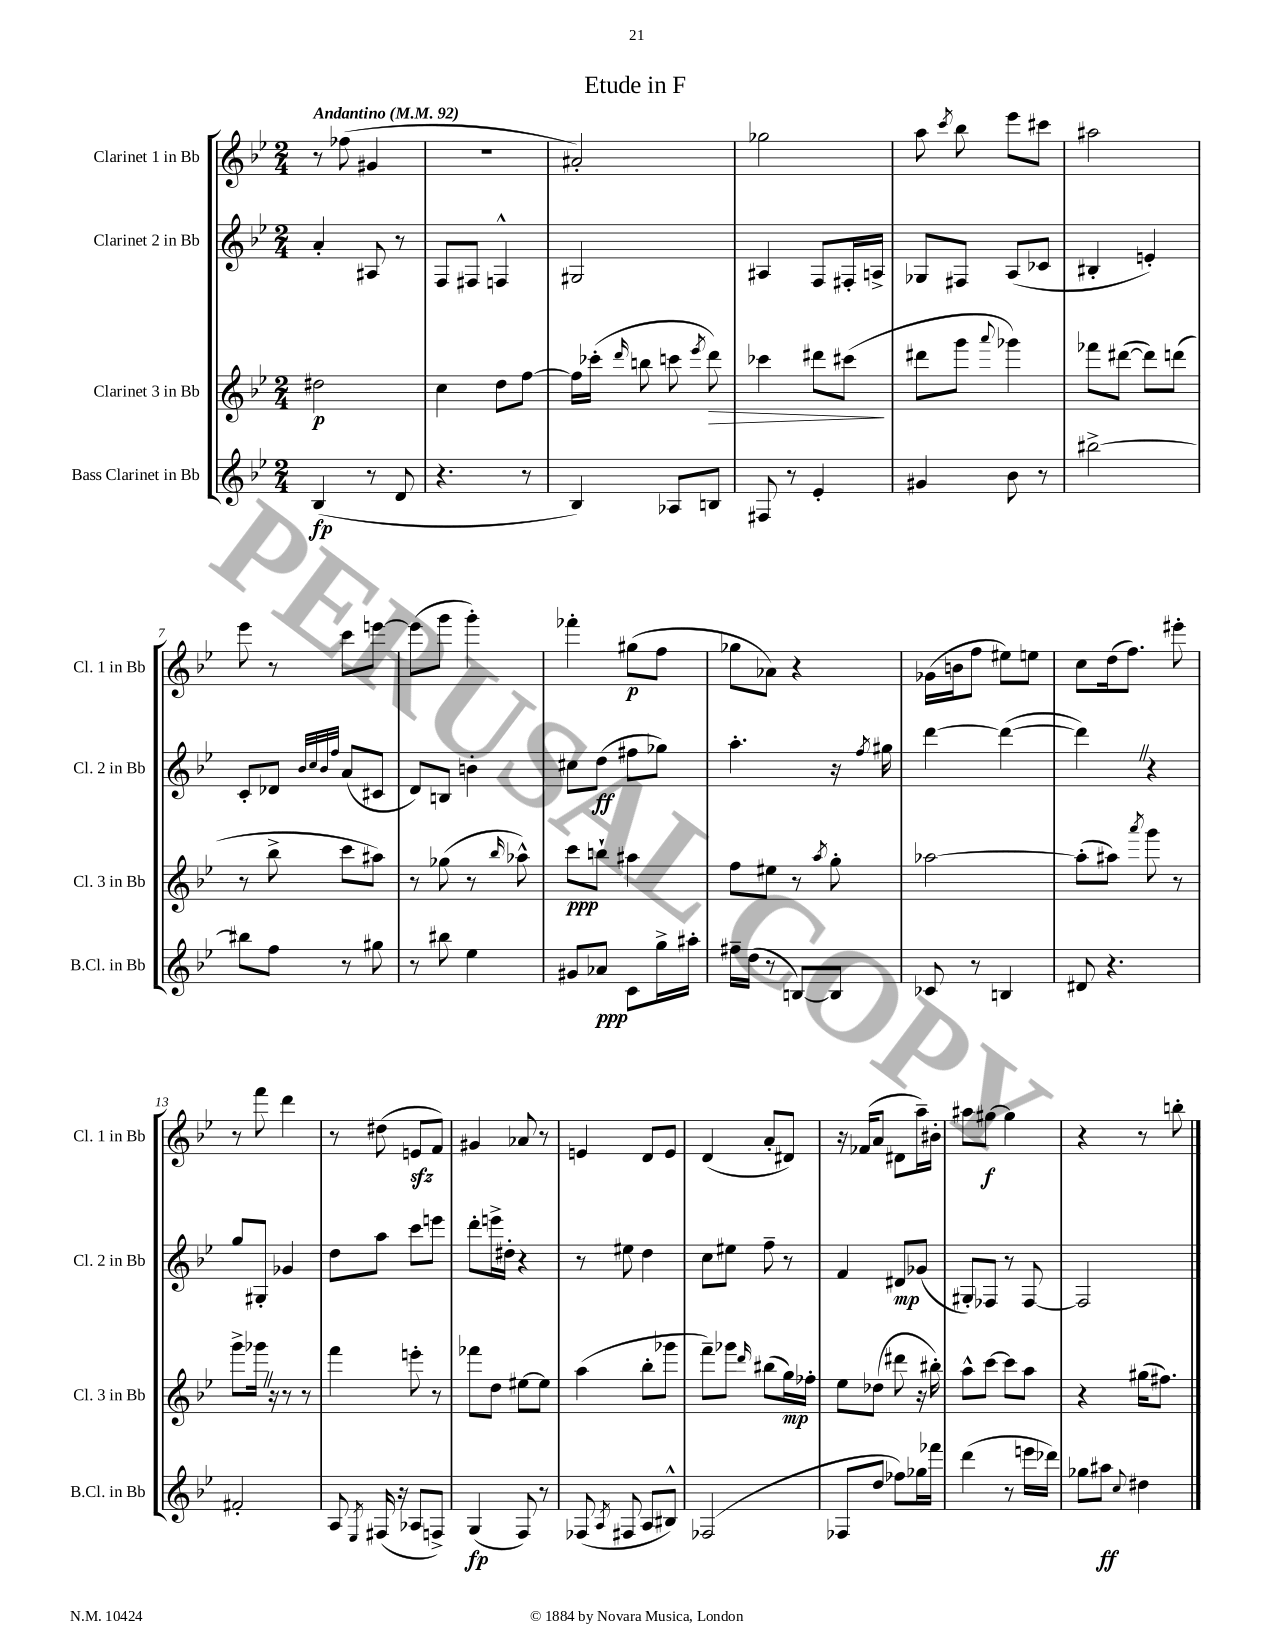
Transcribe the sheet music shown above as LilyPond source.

\header { title = "Etude in F" }
<<
\new StaffGroup <<
\new Staff = "s0" \with { instrumentName = "Clarinet 1 in Bb" shortInstrumentName = "Cl. 1 in Bb" } {
    \clef treble \key bes \major \numericTimeSignature \time 2/4 \tempo "Andantino" 4 = 92
    \autoBeamOff r8 fes''8( gis'4 |
    R2 |
    ais'2-.) |
    ges''2 |
    a''8 \acciaccatura { c'''8 } bes''8 ees'''8[ cis'''8] |
    ais''2 |
    ees'''8 r8 c'''8[ e'''8]~ |
    e'''8[( g'''8] g'''4-.) |
    fes'''4-. gis''8[\p( f''8] |
    ges''8[ aes'8]) r4 |
    ges'16[( b'16 f''8] eis''8[) e''8] |
    c''8[ d''16( f''8.]) eis'''8-. |
    r8 f'''8 d'''4 |
    r8 dis''8( e'8[\sfz f'8]) |
    gis'4 aes'8 r8 |
    e'4 d'8[ e'8] |
    d'4( a'8[-. dis'8]) |
    r16 fes'16[( a'8] dis'8[ a''16--) bis'16]-. |
    ais''8[ gis''8]~\f gis''4 |
    r4 r8 b''8-. \bar "|." |
}
\new Staff = "s1" \with { instrumentName = "Clarinet 2 in Bb" shortInstrumentName = "Cl. 2 in Bb" } {
    \clef treble \key bes \major \numericTimeSignature \time 2/4
    \autoBeamOff a'4-. ais8 r8 |
    f8[ fis8] f4-^ |
    gis2 |
    ais4 f8[ fis16-. a16]-> |
    ges8[ fis8] a8[( ces'8] |
    bis4-. e'4-.) |
    c'8[-. des'8] \grace { bes'32[ c''32 bes'32 f''32] } a'8[( cis'8] |
    d'8[) b8] b'4-. |
    cis''8[ d''8]\ff( fis''8[ ges''8]) |
    a''4.-. r16 \acciaccatura { f''8 } gis''16 |
    d'''4~ d'''4~( |
    d'''4) \once \override BreathingSign.text = \markup { \musicglyph "scripts.caesura.straight" } \breathe r4 |
    g''8[ gis8]-. ges'4 |
    d''8[ a''8] c'''8[ e'''8] |
    d'''8[-. e'''16-> dis''16]-. r4 |
    r8 eis''8 d''4 |
    c''8[ eis''8] f''8-- r8 |
    f'4 dis'8[\mp ges'8]( |
    gis8[-.) fes8] r8 fes8~ |
    fes2 \bar "|." |
}
\new Staff = "s2" \with { instrumentName = "Clarinet 3 in Bb" shortInstrumentName = "Cl. 3 in Bb" } {
    \clef treble \key bes \major \numericTimeSignature \time 2/4
    \autoBeamOff dis''2\p |
    c''4 d''8[ f''8]~ |
    f''16[ ces'''16]-.( \grace { d'''16 } b''8 c'''8 \acciaccatura { ees'''8 } d'''8\>) |
    ces'''4 dis'''8[ cis'''8]\!( |
    dis'''8[ g'''8] \appoggiatura { a'''8 } ges'''4) |
    fes'''8[ dis'''8]~( dis'''8[) d'''8]( |
    r8 bes''8-> c'''8[ ais''8]) |
    r8 ges''8( r8 \grace { bes''16 } aes''8-^) |
    c'''8[\ppp b''8]-! ais''4 |
    f''8[ eis''8] r8 \acciaccatura { a''8 } g''8-. |
    aes''2~ |
    aes''8[-.( ais''8]) \acciaccatura { a'''8 } g'''8 r8 |
    g'''8[-> ges'''16] \once \override BreathingSign.text = \markup { \musicglyph "scripts.caesura.straight" } \breathe r16 r8 r8 |
    f'''4 e'''8-. r8 |
    fes'''8[ d''8] eis''8[~ eis''8] |
    a''4( bes''8[-. ges'''8] |
    f'''8[--) ges'''8] \grace { d'''16 } bis''8[( g''16\mp) fes''16]-. |
    ees''8[ des''8]( dis'''8 r16 bis''16-.) |
    a''8[-^ c'''8]~ c'''8[ a''8] |
    r4 gis''16[( fis''8.]) \bar "|." |
}
\new Staff = "s3" \with { instrumentName = "Bass Clarinet in Bb" shortInstrumentName = "B.Cl. in Bb" } {
    \clef treble \key bes \major \numericTimeSignature \time 2/4
    \autoBeamOff bes4\fp( r8 d'8 |
    r4. r8 |
    bes4) aes8[ b8] |
    fis8 r8 ees'4-. |
    gis'4 bes'8 r8 |
    bis''2~-> |
    bis''8[ f''8] r8 gis''8 |
    r8 bis''8 ees''4 |
    gis'8[ aes'8]\ppp c'8[ g''16-> ais''16]-. |
    fis''16[-- d''16]( r8 b8[~) b8] |
    ces'8 r8 b4 |
    dis'8 r4. |
    fis'2-. |
    a8 \acciaccatura { ees8 } fis16( r16 aes8[ f8]->) |
    g4\fp( f8) r8 |
    fes8( \acciaccatura { a8 } fis8 a8[ bis8]-^) |
    fes2( |
    fes8[ d''8] fes''8[) ges''16 fes'''16] |
    d'''4( r8 e'''16[ des'''16]) |
    ges''8[ ais''8]\ff \appoggiatura { c''8 } dis''4 \bar "|." |
}
>>
>>
